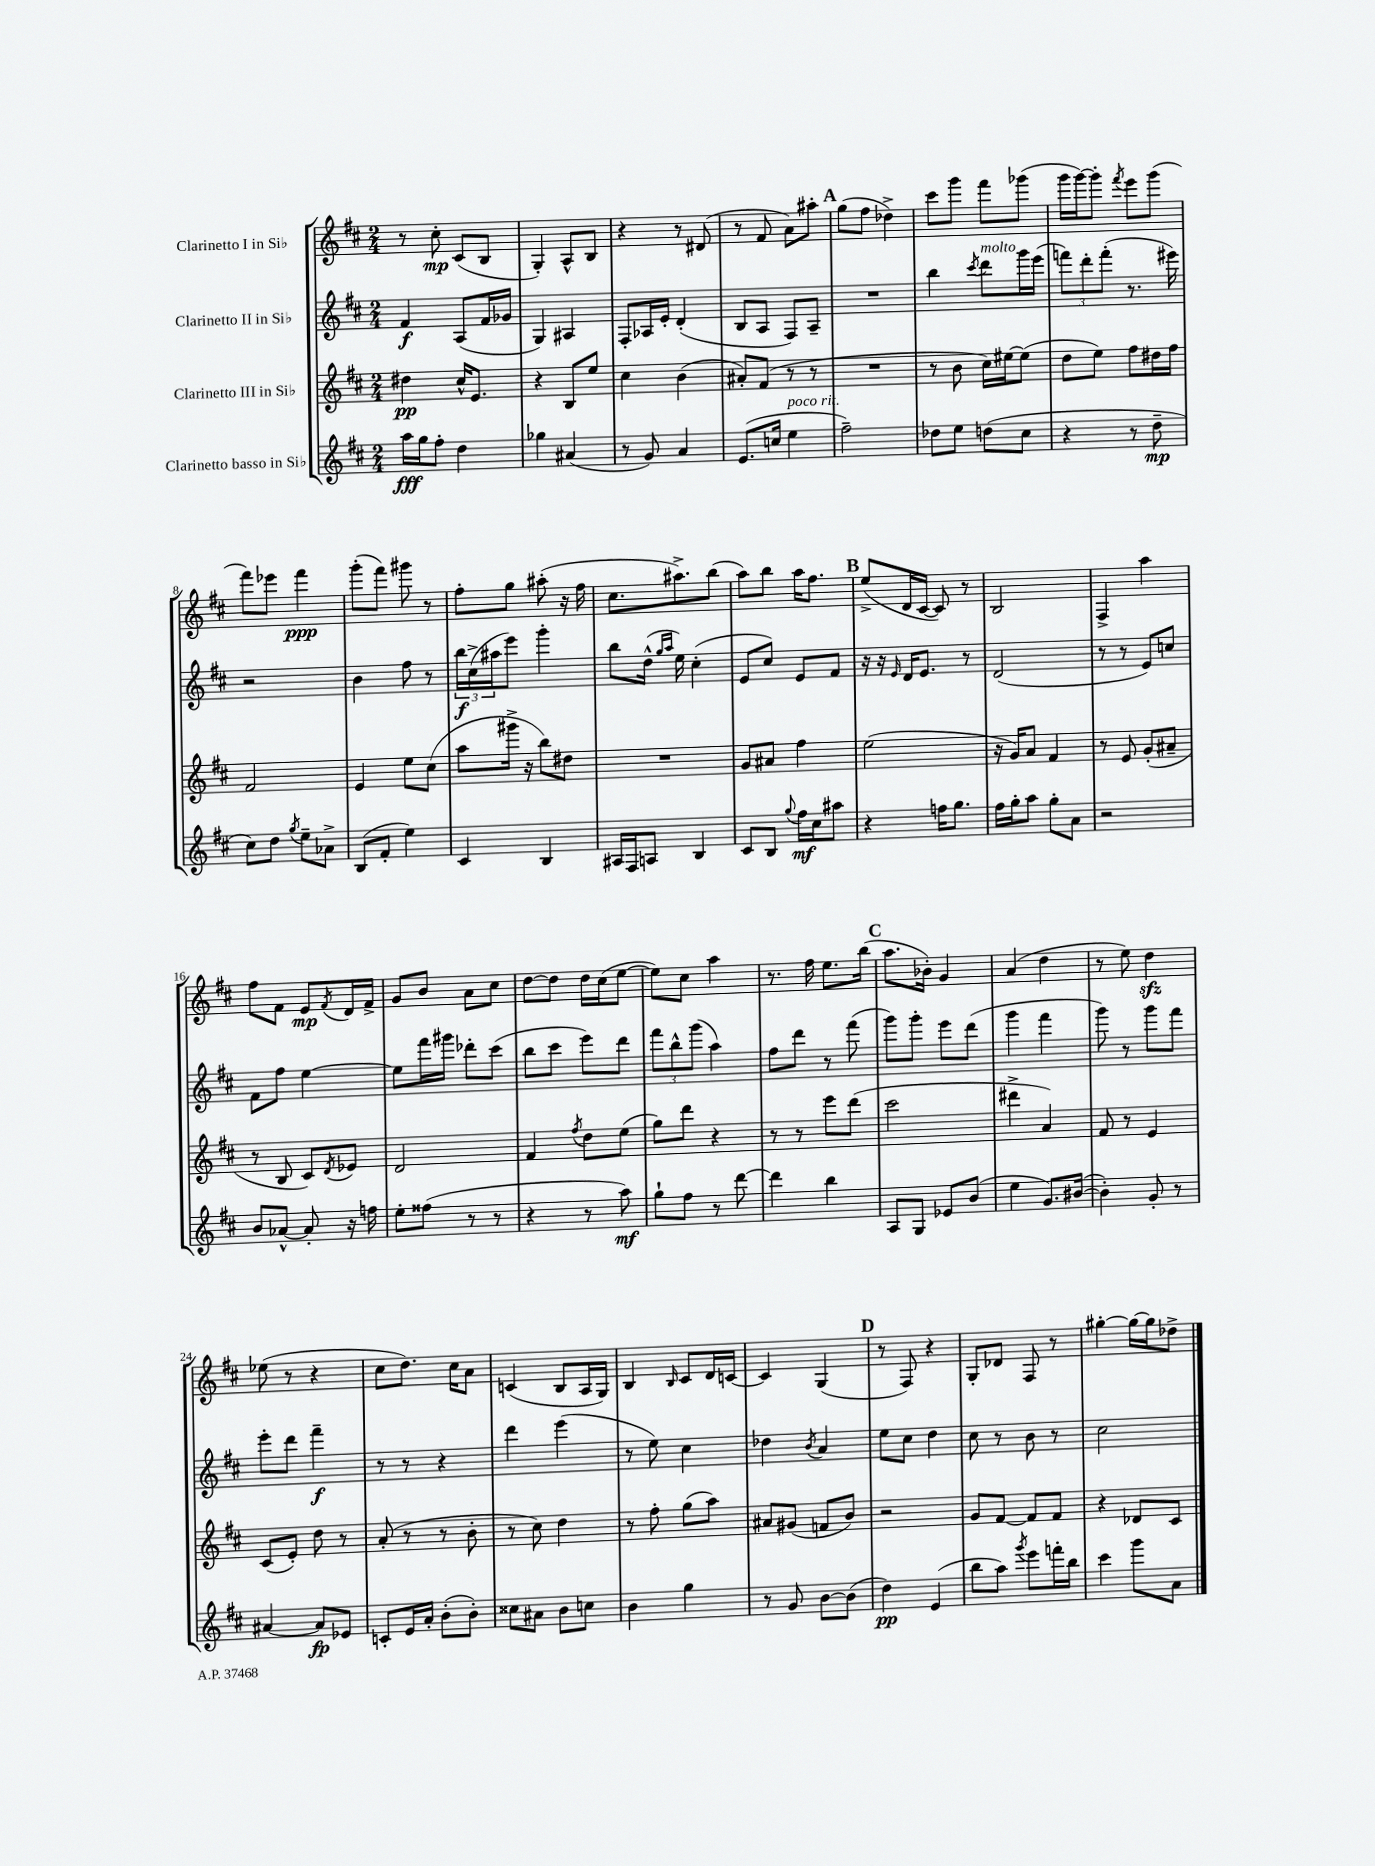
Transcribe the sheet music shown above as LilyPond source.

<<
\new StaffGroup <<
\new Staff = "s0" \with { instrumentName = "Clarinetto I in Sib" } {
    \clef treble \key d \major \numericTimeSignature \time 2/4
    r8 cis''8-.\mp cis'8( b8 |
    g4-.) a8-^ b8 |
    r4 r8 dis'8( |
    r8 fis'8 a'8) ais''8-. |
    \mark \markup { \bold "A" } g''8( fis''8 des''4->) |
    cis'''8 g'''8 fis'''8 ges'''8( |
    g'''16 g'''16~) g'''8-. \acciaccatura { fis'''8 } e'''8 g'''8( |
    fis'''8) ees'''8 fis'''4\ppp |
    g'''8-.( fis'''8) gis'''8 r8 |
    fis''8-. g''8 ais''8-.( r16 fis''16 |
    cis''8. ais''8.->) b''8( |
    a''8) b''8 a''16 fis''8. |
    \mark \markup { \bold "B" } e''8->( d'16 cis'16~ cis'8) r8 |
    b2 |
    fis4-> a''4 |
    fis''8 fis'8 e'8\mp \acciaccatura { fis'8 } d'16 fis'16-> |
    g'8 b'8 a'8 cis''8 |
    d''8~ d''8 d''16 cis''16( e''8~ |
    e''8) cis''8 a''4 |
    r8. fis''16 e''8. b''16( |
    \mark \markup { \bold "C" } a''8. bes'16-.) g'4 |
    a'4( d''4 |
    r8 e''8) d''4\sfz |
    ees''8( r8 r4 |
    cis''8 d''8.) cis''16 a'8 |
    c'4( b8 a16 g16) |
    b4 \grace { b16 } cis'8 d'16 c'16~ |
    c'4 g4( |
    \mark \markup { \bold "D" } r8 fis8) r4 |
    g8-. des'8 fis8 r8 |
    gis''4~-. gis''16~ gis''16 des''8-> \bar "|." |
}
\new Staff = "s1" \with { instrumentName = "Clarinetto II in Sib" } {
    \clef treble \key d \major \numericTimeSignature \time 2/4
    fis'4\f a8( fis'16 ges'16 |
    g4) ais4 |
    fis8-. aes16 e'16-. d'4-.( |
    b8 a8 fis8) a8-- |
    \mark \markup { \bold "A" } R2 |
    b''4 \acciaccatura { cis'''8 } d'''8^\markup { \italic "molto" } g'''16 e'''16( |
    \tuplet 3/2 { f'''8) d'''8-. f'''8-.( } r8. eis'''16) |
    r2 |
    b'4 fis''8 r8 |
    \tuplet 3/2 { b''16\f cis''16->( ais''16 } e'''8) g'''4-. |
    b''8 d''16-^( \grace { g''16 a''16 } e''16) cis''4-.( |
    e'8 cis''8) e'8 fis'8 |
    \mark \markup { \bold "B" } r16 r16 \grace { e'16 } d'16 e'8. r8 |
    d'2( |
    r8 r8 e'8) c''8 |
    fis'8 fis''8 e''4~ |
    e''8 fis'''16 gis'''16 des'''8-. cis'''8( |
    b''8 cis'''8 e'''8) d'''8 |
    \tuplet 3/2 { fis'''8 b''8-^ g'''8( } a''4) |
    fis''8 d'''8 r8 fis'''8( |
    \mark \markup { \bold "C" } g'''8) g'''8-. e'''8 d'''8( |
    g'''4 fis'''4 |
    g'''8) r8 g'''8 fis'''8 |
    e'''8-. d'''8 fis'''4--\f |
    r8 r8 r4 |
    d'''4 e'''4( |
    r8 e''8) cis''4 |
    des''4 \acciaccatura { b'8 } a'4 |
    \mark \markup { \bold "D" } e''8 cis''8 d''4 |
    cis''8 r8 b'8 r8 |
    cis''2 \bar "|." |
}
\new Staff = "s2" \with { instrumentName = "Clarinetto III in Sib" } {
    \clef treble \key d \major \numericTimeSignature \time 2/4
    dis''4\pp cis''16-^ e'8. |
    r4 b8 e''8 |
    cis''4 b'4( |
    ais'8-.) fis'8( r8 r8 |
    \mark \markup { \bold "A" } R2 |
    r8 b'8 cis''16) eis''16~ eis''8( |
    d''8 e''8) fis''8 dis''16 fis''16 |
    fis'2 |
    e'4 e''8 cis''8( |
    a''8 gis'''16-> r16 b''8) dis''8 |
    R2 |
    g'8 ais'8 fis''4 |
    \mark \markup { \bold "B" } e''2( |
    r16 g'16) a'8 fis'4 |
    r8 e'8 g'8-.( ais'8-- |
    r8 b8 cis'8) \acciaccatura { d'8 } ees'8 |
    d'2 |
    fis'4 \acciaccatura { fis''8 } d''8 e''8( |
    g''8) d'''8 r4 |
    r8 r8 e'''8 d'''8( |
    \mark \markup { \bold "C" } cis'''2 |
    dis'''4-> a'4) |
    fis'8 r8 e'4 |
    cis'8( e'8-.) d''8 r8 |
    a'8-.( r8 r8 b'8-. |
    r8 cis''8) d''4 |
    r8 fis''8-. g''8( a''8) |
    ais'8 gis'8( f'8 b'8) |
    \mark \markup { \bold "D" } r2 |
    g'8 fis'8~ fis'8 fis'8 |
    r4 des'8 cis'8 \bar "|." |
}
\new Staff = "s3" \with { instrumentName = "Clarinetto basso in Sib" } {
    \clef treble \key d \major \numericTimeSignature \time 2/4
    a''16\fff g''16 fis''8-. d''4 |
    ges''4 ais'4( |
    r8 g'8) a'4 |
    e'8.( c''16 e''4^\markup { \italic "poco rit." } |
    \mark \markup { \bold "A" } fis''2--) |
    des''8 e''8 d''8( cis''8 |
    r4 r8 d''8--\mp |
    cis''8) d''8 \acciaccatura { g''8 } e''8-- aes'8-> |
    b8( fis'8-. e''4) |
    cis'4 b4 |
    ais16 fis16 a8 b4 |
    cis'8 b8 \appoggiatura { g''8 } fis''16\mf cis''16 ais''8 |
    \mark \markup { \bold "B" } r4 f''16 g''8. |
    fis''16 g''16-. a''8 g''8-. a'8 |
    r2 |
    b'8 aes'8~-^ aes'8-. r16 f''16 |
    e''8-. fisis''8( r8 r8 |
    r4 r8 a''8\mf) |
    g''8-! fis''8 r8 d'''8~ |
    d'''4 b''4 |
    \mark \markup { \bold "C" } a8 g8 ees'8 b'8( |
    e''4 g'8.) bis'16~( |
    bis'4-.) g'8-. r8 |
    ais'4~ ais'8\fp ees'8 |
    c'8-. e'16 a'16-. b'8-.( b'8-.) |
    cisis''8 ais'8 b'8 c''8 |
    b'4 g''4 |
    r8 g'8 b'8~ b'8( |
    \mark \markup { \bold "D" } d''4\pp) e'4( |
    b''8 a''8) \acciaccatura { g'''8 } e'''8 f'''16-. b''16 |
    cis'''4 g'''8 a'8 \bar "|." |
}
>>
>>
